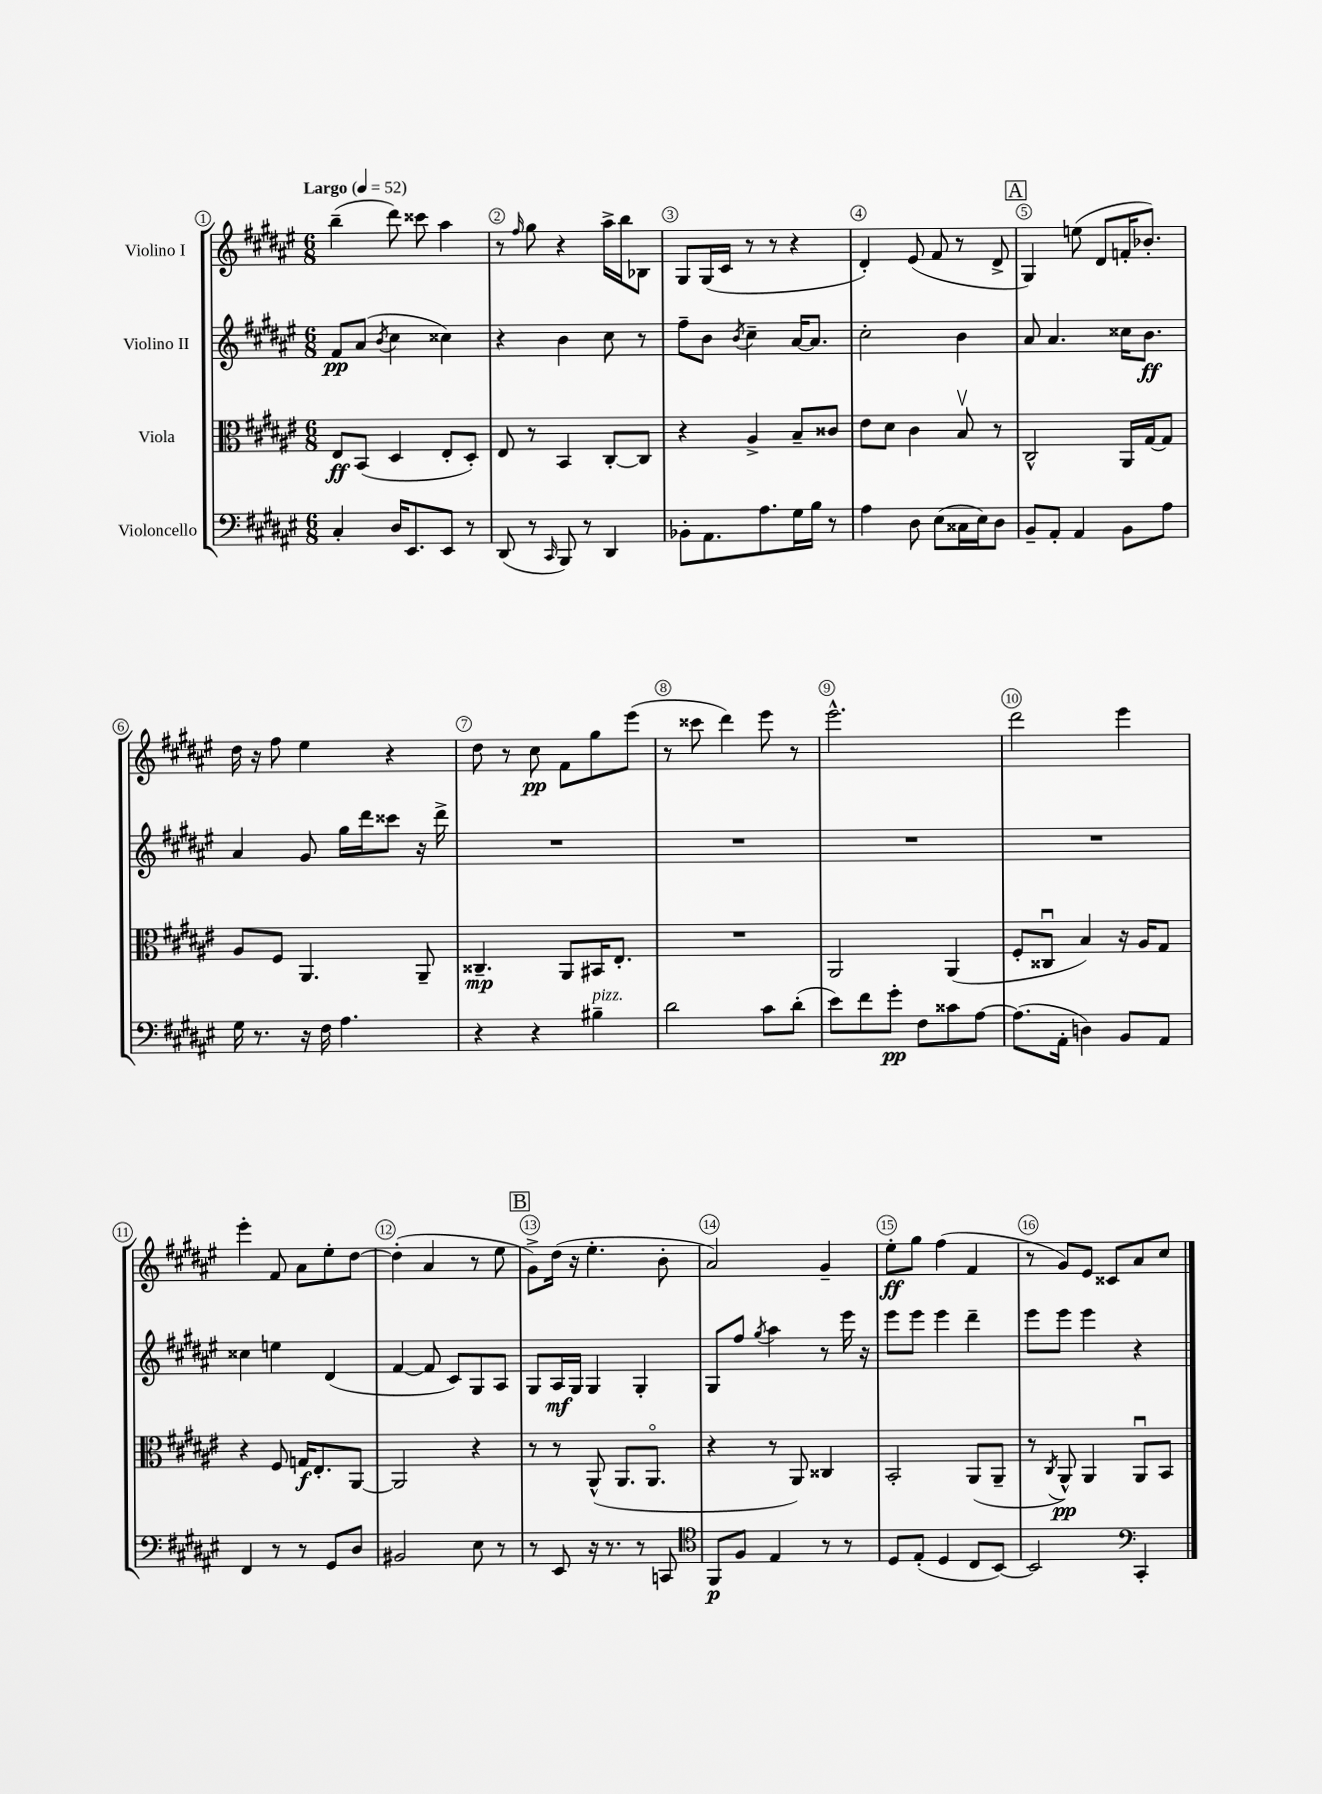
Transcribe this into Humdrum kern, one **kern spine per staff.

**kern	**kern	**kern	**kern
*staff4	*staff3	*staff2	*staff1
*clefF4	*clefC3	*clefG2	*clefG2
*k[f#c#g#d#a#e#]	*k[f#c#g#d#a#e#]	*k[f#c#g#d#a#e#]	*k[f#c#g#d#a#e#]
*M6/8	*M6/8	*M6/8	*M6/8
*MM52	*MM52	*MM52	*MM52
4C#'/	8E#/L	8f#/L	(4bb~\
.	(8BB/J	(8a#/J	.
.	.	8qb/	.
16D#/LK	4D#/	4cc#\	8ddd#\)
8.EE#/	.	.	.
.	.	.	8ccc##\
8EE#/J	8E#'/L	4cc##\)	4aa#\
8r	8D#'/J)	.	.
=	=	=	=
(8DD#/	8E#/	4r	8r
.	.	.	16qqff#/
8r	8r	.	8gg#\
16qqCC#/	.	.	.
8BBB/)	4BB/	4b\	4r
8r	.	.	.
4DD#/	[8C#'/L	8cc#\	16aa#^\LL
.	.	.	16bb\J
.	8C#/]J	8r	8B-\J
=	=	=	=
8BB-'\L	4r	8ff#~\L	8G#/L
8.AA#\	.	8b\J	(16G#/L
.	.	.	16c#/JJ
.	.	8qb/	.
.	4A#^/	4cc#~\	8r
8.A#\	.	.	.
.	.	.	8r
16G#\L	8B~/L	[16a#/LK	4r
16B\JJ	.	8.a#/]J	.
8r	8c##/J	.	.
=	=	=	=
4A#\	8e#\L	2cc#'\	4d#'/)
.	8d#\J	.	.
8D#\	4c#\	.	(8e#/
(8E#\L	.	.	8f#/
16C##\L	8Bv/	4b\	8r
16E#\J)	.	.	.
8D#\J	8r	.	8d#^/
=	=	=	=
8BB~/L	2C#^^/	8a#/	4G#/)
8AA#'/J	.	4.a#/	.
4AA#/	.	.	(8ee\
.	.	.	8d#/L
8BB\L	16AA#/LL	16cc##\LK	16f'/K
.	[16G#/J	8.b\J	8.b-'/J)
8A#\J	8G#/]J	.	.
=	=	=	=
16G#\	8A#/L	4a#/	16dd#\
8.r	.	.	16r
.	8F#/J	.	8ff#\
16r	4.AA#/	8g#/	4ee#\
16F#\	.	.	.
4.A#\	.	16gg#\LL	.
.	.	16ddd#\J	.
.	.	8ccc##\J	4r
.	8AA#~/	16r	.
.	.	16ddd#^\	.
=	=	=	=
4r	4.C##~/	2.r	8dd#\
.	.	.	8r
4r	.	.	8cc#\
.	8AA#/L	.	8f#\L
4B#~\	16BB#/K	.	8gg#\
.	8.E#'/J	.	.
.	.	.	(8eee#\J
=	=	=	=
2d#\	2.r	2.r	8r
.	.	.	8ccc##\
.	.	.	4ddd#\)
8c#\L	.	.	8eee#\
(8d#'\J	.	.	8r
=	=	=	=
8e#\L)	2AA#/	2.r	2.eee#^^\
8f#\	.	.	.
8g#'\J	.	.	.
8F#\L	.	.	.
8c##\	(4AA#/	.	.
[8A#\J	.	.	.
=	=	=	=
(8.A#\]L	8F#'/L	2.r	2ddd#\
.	8C##u/J	.	.
16AA#'\Jk	.	.	.
4D\)	4B/)	.	.
8BB/L	16r	.	4eee#\
.	16A#/LK	.	.
8AA#/J	8G#/J	.	.
=	=	=	=
4FF#/	4r	4cc##\	4eee#'\
8r	8F#/	4ee\	8f#/
8r	16G/LK	.	8a#\L
.	8.E#'/	.	.
8GG#/L	.	(4d#/	8ee#'\
8D#/J	[8AA#/J	.	[8dd#\J
=	=	=	=
2BB#/	2AA#/]	[4f#/	(4dd#'\]
.	.	8f#/]	4a#/
.	.	8c#/L)	.
8E#\	4r	8G#/	8r
8r	.	8A#/J	8ee#\
=	=	=	=
8r	8r	8G#/L	8g#^\L)
8EE#/	8r	16A#/L	(16dd#\Jk
.	.	16G#/JJ	16r
16r	(8AA#^^/	4G#/	4.ee#'\
8.r	.	.	.
.	8.AA#/L	.	.
8r	.	4G#'/	.
.	8.AA#o/J	.	.
8CC/	.	.	8b'\
=	=	=	=
*clefC4	*	*	*
8FF#/L	4r	8G#/L	2a#/)
8F#/J	.	8ff#/J	.
.	.	8qgg#/	.
4E#/	8r	4aa#\	.
.	8AA#/)	.	.
8r	4C##/	8r	4g#~/
8r	.	16eee#\	.
.	.	16r	.
=	=	=	=
8D#/L	2BB'/	8eee#\L	8ee#'\L
(8E#'/J	.	8eee#\J	8gg#\J
4D#/	.	4eee#\	(4ff#\
8C#/L	(8AA#/L	4ddd#~\	4f#/
[8BB/J)	8AA#~/J	.	.
=	=	=	=
2BB/]	8r	8eee#\L	8r
.	8qC#/	.	.
.	8AA#^^/)	8eee#\J	8g#/L)
.	4AA#/	4eee#\	8e#/J
.	.	.	8c##/L
*clefF4	*	*	*
4CC#'/	8AA#u/L	4r	8a#/
.	8BB/J	.	8cc#/J
==	==	==	==
*-	*-	*-	*-
